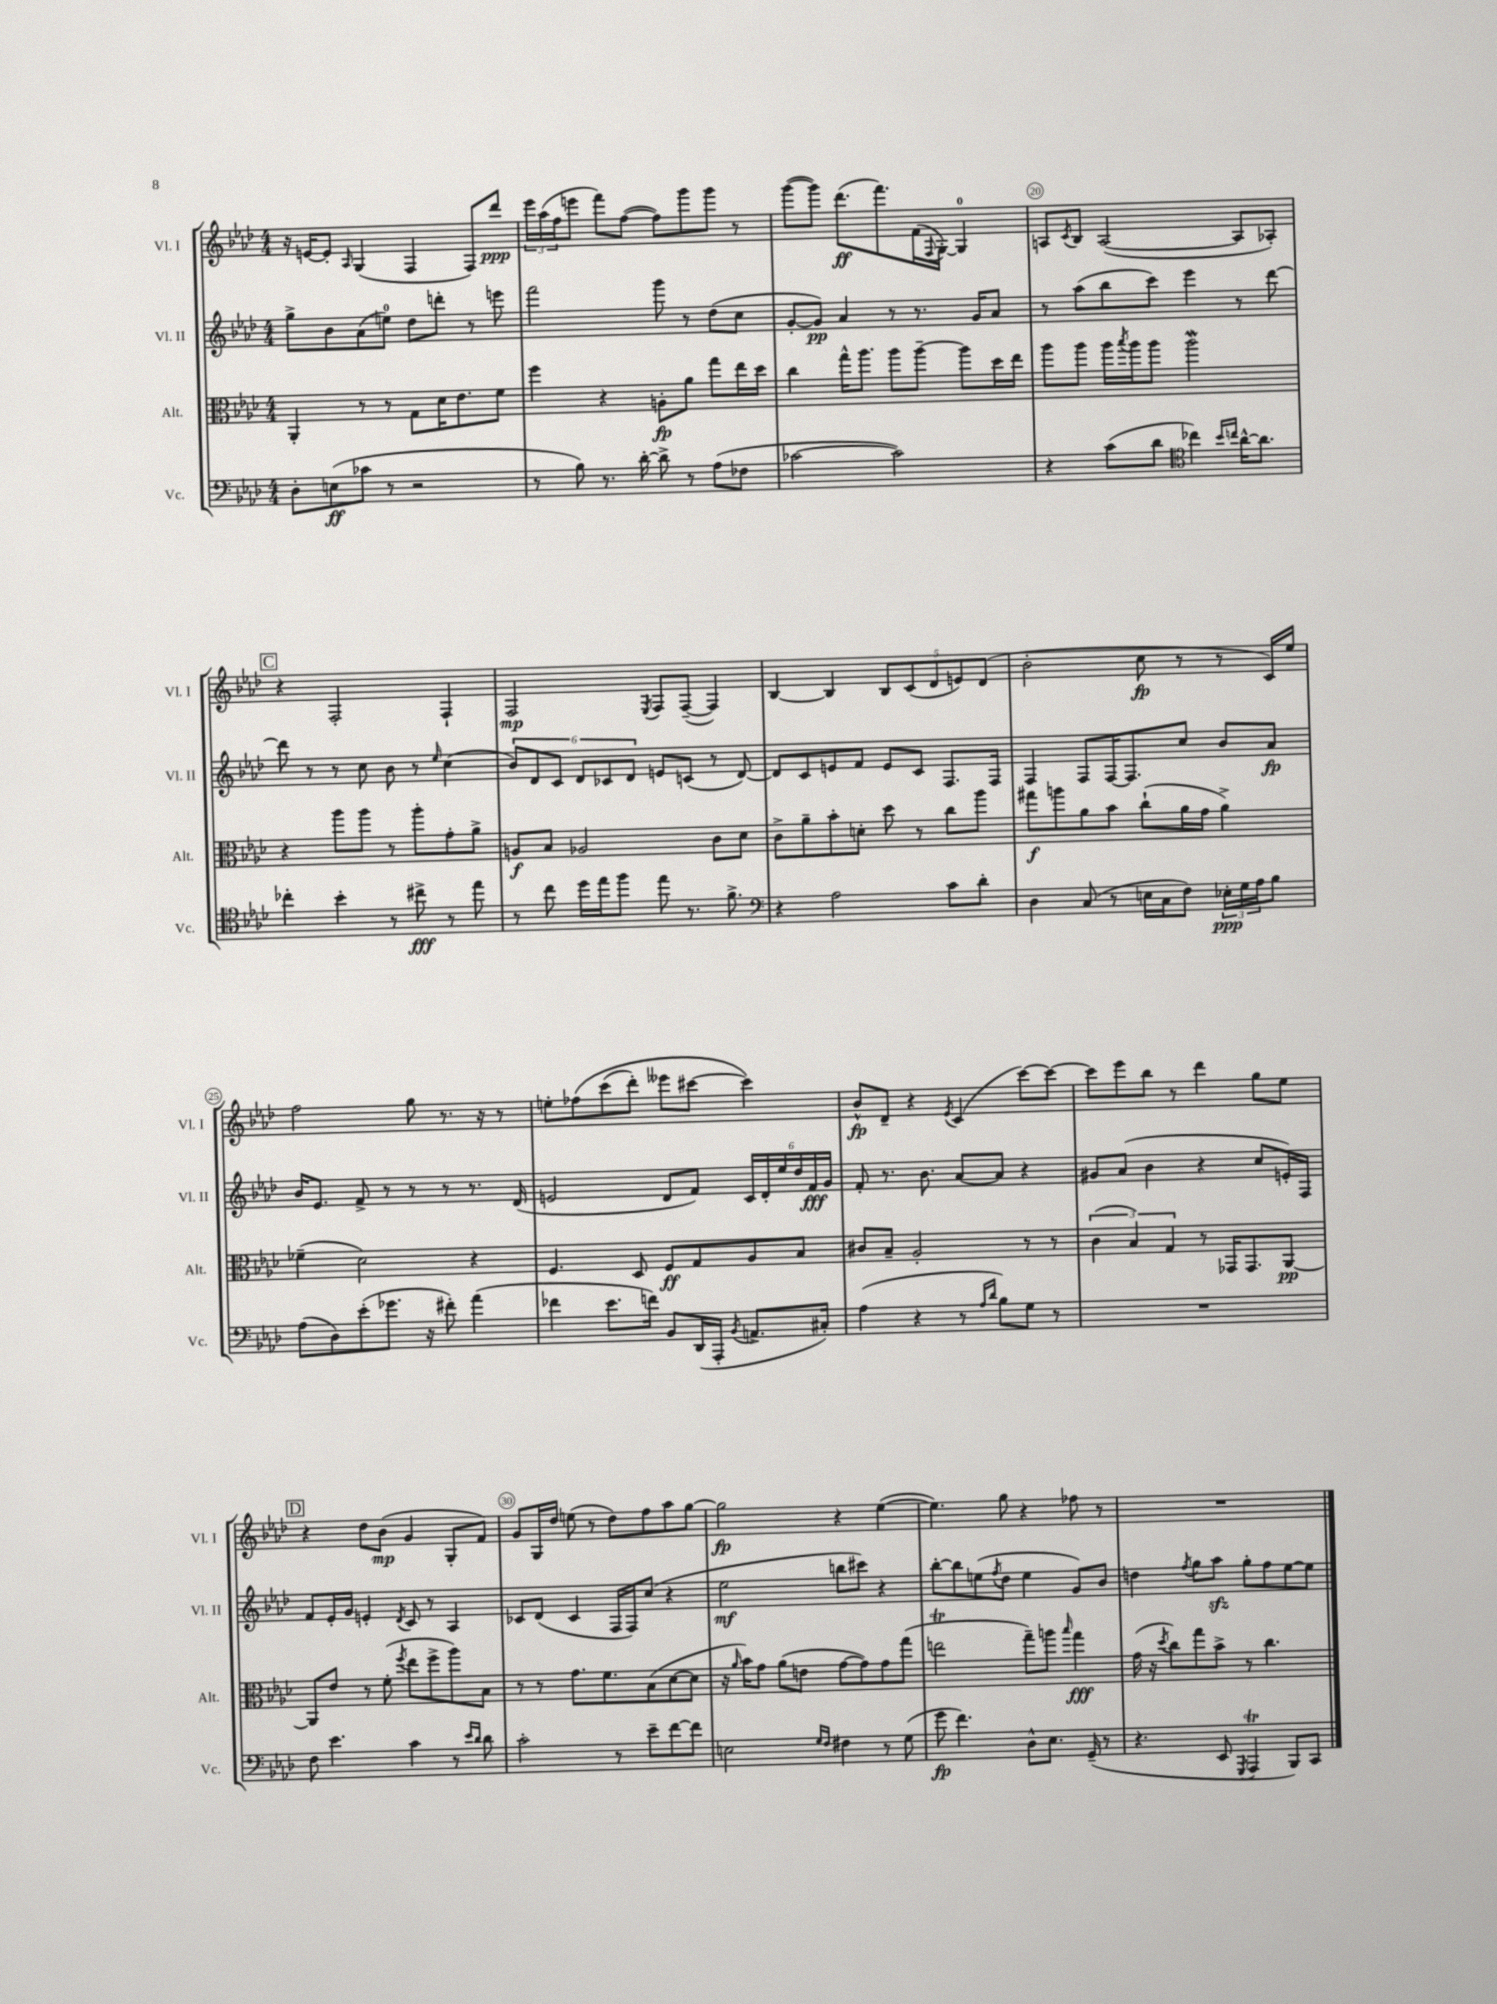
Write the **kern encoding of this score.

**kern	**dynam	**kern	**dynam	**kern	**dynam	**kern	**dynam
*part4	*part4	*part3	*part3	*part2	*part2	*part1	*part1
*staff4	*staff4	*staff3	*staff3	*staff2	*staff2	*staff1	*staff1
*I"Vc.	*	*I"Alt.	*	*I"Vl. II	*	*I"Vl. I	*
*I'Vc.	*	*I'Alt.	*	*I'Vl. II	*	*I'Vl. I	*
*clefF4	*	*clefC3	*	*clefG2	*	*clefG2	*
*k[b-e-a-d-]	*	*k[b-e-a-d-]	*	*k[b-e-a-d-]	*	*k[b-e-a-d-]	*
*M4/4	*	*M4/4	*	*M4/4	*	*M4/4	*
=17	=17	=17	=17	=17	=17	=17	=17
8D-'\L	.	4AA-'/	.	8gg^\L	.	16r	.
.	.	.	.	.	.	[16en/KL	.
(8En\	ff	.	.	8b-\	.	8e'/J]	.
.	.	.	.	.	.	16qqA-/	.
8c-X\J	.	8r	.	(8a-\	.	(4G/	.
8r	.	8r	.	8een\J)	.	.	.
2r	.	8G\L	.	8dd-\L	.	4F/	.
.	.	16d-\K	.	8dddn'\J	.	.	.
.	.	8.e-\	.	.	.	.	.
.	.	.	.	8r	.	8F/L)	.
.	.	8f\J	.	8eeen\	.	8ddd-/J	ppp
=18	=18	=18	=18	=18	=18	=18	=18
8r	.	4ff\	.	2fff\	.	24eee-\LL	.
.	.	.	.	.	.	(24aa-\	.
.	.	.	.	.	.	24ff\J	.
8B-\)	.	.	.	.	.	8eeen\J	.
8.r	.	4r	.	.	.	8fff\L)	.
.	.	.	.	.	.	([8ff\J	.
[16d-'\	.	.	.	.	.	.	.
8d-^\]	.	8An'\L	fp	8ggg\	.	8ff\L])	.
8r	.	8a-\J	.	8r	.	8ggg\	.
(8A-\L	.	8gg\L	.	(8dd-\L	.	8ggg\J	.
8F-X\J	.	16ee-\L	.	8cc\J	.	8r	.
.	.	16dd-\JJ	.	.	.	.	.
=19	=19	=19	=19	=19	=19	=19	=19
[2c-X\	.	4cc\	.	[8g'/L	.	([8ggg\L	.
.	.	.	.	8g/J])	pp	8ggg\J])	.
.	.	16gg^^\KL	.	4a-/	.	(8.ddd-\L	ff
.	.	8.aa-\J	.	.	.	.	.
.	.	.	.	.	.	8.fff\)	.
2c-\])	.	8aa-\L	.	8r	.	.	.
.	.	[8aa-~\J	.	8.r	.	(16f\L	.
.	.	.	.	.	.	8qqF/	.
.	.	.	.	.	.	[16G'\JJ)	.
.	.	8aa-\L]	.	.	.	4G/]	.
.	.	.	.	16g/KL	.	.	.
.	.	16dd-\L	.	8a-/J	.	.	.
.	.	16ee-\JJ	.	.	.	.	.
=20	=20	=20	=20	=20	=20	=20	=20
4r	.	8aa-\L	.	8r	.	8An/L	.
.	.	.	.	.	.	8qc/	.
.	.	8aa-\J	.	(8aa-\L	.	8B-/J	.
(8c\L	.	16aa-\LL	.	8bb-\	.	([2A/	.
.	.	8qbb-/	.	.	.	.	.
.	.	16aa-\J	.	.	.	.	.
8d-\J	.	8aa-\J	.	8ccc\J)	.	.	.
*clefC4	*	*	*	*	*	*	*
4cc-X\)	.	2aa-w\	.	4eee-\	.	.	.
16qqb-/LL	.	.	.	.	.	.	.
16qqccn/JJ	.	.	.	.	.	.	.
[16a-^^\KL	.	.	.	8r	.	8A/L]	.
8.a-\J]	.	.	.	.	.	.	.
.	.	.	.	[8ddd-\	.	8A-X'/J)	.
!!LO:LB:g=z
!!LO:REH:place=s1:t=C
=21	=21	=21	=21	=21	=21	=21	=21
4cc-X'\	.	4r	.	8ddd-\]	.	4r	.
.	.	.	.	8r	.	.	.
4b-'\	.	8aa-\L	.	8r	.	2F'/	.
.	.	8aa-\J	.	8cc\	.	.	.
8r	.	8r	.	8b-\	.	.	.
8cc#X^\	fff	8aa-'\L	.	8r	.	.	.
.	.	.	.	16qqee-/	.	.	.
8r	.	8g'\	.	(4cc\	.	4F`/	.
8ee-\	.	8a-^\J	.	.	.	.	.
=22	=22	=22	=22	=22	=22	=22	=22
8r	.	8An/L	f	12b-/L)	.	2F/	mp
.	.	.	.	12d-/	.	.	.
8cc\	.	8B-/J	.	.	.	.	.
.	.	.	.	12c/J	.	.	.
16dd-\LL	.	2A-X/	.	12d-/L	.	.	.
16ee-\J	.	.	.	.	.	.	.
.	.	.	.	12c-X/	.	.	.
8ff\J	.	.	.	.	.	.	.
.	.	.	.	12d-/J	.	.	.
.	.	.	.	.	.	8qE-/	.
8ee-\	.	.	.	8en/L	.	8F/L	.
8.r	.	.	.	(8cn/J	.	([8F~/J	.
.	.	8c\L	.	8r	.	4F/])	.
8.f^\	.	.	.	.	.	.	.
.	.	8d-\J	.	[8d-/)	.	.	.
=23	=23	=23	=23	=23	=23	=23	=23
*clefF4	*	*	*	*	*	*	*
4r	.	8c^\L	.	8d-/L]	.	[4B-/	.
.	.	8a-~\	.	8c/	.	.	.
2A-\	.	8b-'\	.	8en/	.	4B-/]	.
.	.	8dn'\J	.	8f/J	.	.	.
.	.	8dd-\	.	8e/L	.	10B-/L	.
.	.	.	.	.	.	(10c/	.
.	.	8r	.	8c/J	.	.	.
.	.	.	.	.	.	10d-/	.
8c\L	.	8cc\L	.	8.F/L	.	.	.
.	.	.	.	.	.	10en/)	.
8d-'\J	.	8aa-\J	.	.	.	.	.
.	.	.	.	.	.	(10d-/J	.
.	.	.	.	16F/Jk	.	.	.
=24	=24	=24	=24	=24	=24	=24	=24
4D-\	.	8gg#X\L	f	4F/	.	2b-'\	.
.	.	8aan\	.	.	.	.	.
(8C/	.	8a-\	.	8F/L	.	.	.
8r	.	8b-\J	.	[16F/K	.	.	.
.	.	.	.	8.F/]	.	.	.
16En\LL	.	(8cc`\L	.	.	.	8cc\	fp
16C\J	.	.	.	.	.	.	.
8F\J)	.	16a-\L	.	8cc/J	.	8r	.
.	.	16g\JJ	.	.	.	.	.
24E-X'\LL	ppp	4a-^\)	.	8b-/L	.	8r	.
24G\	.	.	.	.	.	.	.
24A-\J	.	.	.	.	.	.	.
8B-\J	.	.	.	8a-/J	fp	16c/LL)	.
.	.	.	.	.	.	16ee-/JJ	.
!!LO:LB:g=z
=25	=25	=25	=25	=25	=25	=25	=25
(8A-\L	.	(4f-X~\	.	16b-/KL	.	2ff\	.
.	.	.	.	8.e-/J	.	.	.
8D-\)	.	.	.	.	.	.	.
(8e-'\	.	2d-\)	.	8f^/	.	.	.
8.g-X\J	.	.	.	8r	.	.	.
.	.	.	.	8r	.	8gg\	.
16r	.	.	.	.	.	.	.
8f#X'\)	.	.	.	8r	.	8.r	.
(4a-\	.	4r	.	8.r	.	.	.
.	.	.	.	.	.	16r	.
.	.	.	.	.	.	8r	.
.	.	.	.	(16d-/	.	.	.
=26	=26	=26	=26	=26	=26	=26	=26
4f-X\	.	4.F/	.	2en/	.	8een'\L	.
.	.	.	.	.	.	(8ff-X\	.
8.e-\L	.	.	.	.	.	(8ccc\	.
.	.	8D-/	.	.	.	8ddd-'\J)	.
16fn\Jk)	.	.	.	.	.	.	.
8BB-/L	.	8F/L	ff	8d-/L	.	8eee--X\L	.
(16DD-/L	.	8G/	.	8f/J)	.	[8ccc#X\J	.
16AAA-'/JJ	.	.	.	.	.	.	.
8qBB-/	.	.	.	.	.	.	.
8.AAn^/L	.	8A-/	.	24c/LL	.	4ccc#\])	.
.	.	.	.	24d-'/	.	.	.
.	.	.	.	24ee-/	.	.	.
.	.	8B-/J	.	24dd-/	.	.	.
.	.	.	.	24f/	fff	.	.
16C#X'/Jk)	.	.	.	.	.	.	.
.	.	.	.	24g/JJ	.	.	.
=27	=27	=27	=27	=27	=27	=27	=27
(4A-\	.	8c#X/L	.	8f'/	.	8b-^^/L	fp
.	.	8B-~/J	.	8.r	.	8d-~/J	.
4r	.	2A-'/	.	.	.	4r	.
.	.	.	.	8.b-\	.	.	.
.	.	.	.	.	.	8qe-/	.
8r	.	.	.	[8a-/L	.	(4c/	.
16qqA-/LL	.	.	.	.	.	.	.
16qqd-/JJ	.	.	.	.	.	.	.
8B-\L)	.	.	.	8a-/J]	.	.	.
8G\J	.	8r	.	4r	.	[8ccc\L)	.
8r	.	8r	.	.	.	8ccc\J_	.
=28	=28	=28	=28	=28	=28	=28	=28
1r	.	(6c\	.	8g#X/L	.	8ccc\L]	.
.	.	.	.	(8a-/J	.	8eee-\	.
.	.	6B-/)	.	.	.	.	.
.	.	.	.	4b-\	.	8bb-\J	.
.	.	6G/	.	.	.	.	.
.	.	.	.	.	.	8r	.
.	.	8r	.	4r	.	4ddd-\	.
.	.	16GG-X/KL	.	.	.	.	.
.	.	8.GG-/	.	.	.	.	.
.	.	.	.	8cc/L	.	8gg\L	.
.	.	[8AA-/J	pp	16en'/L)	.	8ee-\J	.
.	.	.	.	16F/JJ	.	.	.
!!LO:LB:g=z
!!LO:REH:place=s1:t=D
=29	=29	=29	=29	=29	=29	=29	=29
8F\	.	8AA-/L]	.	8f/L	.	4r	.
4.e-\	.	8e-/J	.	16e-'/L	.	.	.
.	.	.	.	16g/JJ	.	.	.
.	.	8r	.	4en'/	.	8dd-\L	.
.	.	(8f'\	.	.	.	(8b-\J	mp
.	.	8qff/	.	8qd-/	.	.	.
4c\	.	8ee-\L	.	8c/	.	4g/	.
.	.	8ff^\	.	8r	.	.	.
8r	.	8aa-\)	.	4A-/	.	8G'/L	.
16qqe-/LL	.	.	.	.	.	.	.
16qqd-/JJ	.	.	.	.	.	.	.
8d-\	.	8B-\J	.	.	.	8f/J)	.
=30	=30	=30	=30	=30	=30	=30	=30
2c'\	.	8r	.	8c-X/L	.	8g/L	.
.	.	8r	.	(8d-/J	.	16G/L	.
.	.	.	.	.	.	16dd-/JJ	.
.	.	8.g\L	.	4c-/	.	(8een\	.
.	.	.	.	.	.	8r	.
.	.	8.f\	.	.	.	.	.
8r	.	.	.	16F/LL	.	8dd-\L)	.
.	.	.	.	16F/J)	.	.	.
8e-~\L	.	(8B-\	.	(8cc/J	.	8ff\	.
[8f\	.	[8d-\	.	4r	.	8aa-\	.
8f\J]	.	8d-\J]	.	.	.	[8gg\J	.
=31	=31	=31	=31	=31	=31	=31	=31
2En\	.	16r	.	2ee-\	mf	2gg\]	fp
.	.	16qqa-/	.	.	.	.	.
.	.	16b-\KL)	.	.	.	.	.
.	.	8g\J	.	.	.	.	.
.	.	(8a-\L	.	.	.	.	.
.	.	8en\J	.	.	.	.	.
16qqG/LL	.	.	.	.	.	.	.
16qqF/JJ	.	.	.	.	.	.	.
4F#X\	.	[8g\L	.	8bbn\L	.	4r	.
.	.	8g\])	.	8ccc#X\J)	.	.	.
8r	.	8g\	.	4r	.	([4ee-\	.
(8G\	.	(8gg\J	.	.	.	.	.
=32	=32	=32	=32	=32	=32	=32	=32
8g\	fp	2eent\	.	[8bb-'\L	.	4.ee-\])	.
4.f\)	.	.	.	8bb-\]	.	.	.
.	.	.	.	(8een\	.	.	.
.	.	.	.	8qff/	.	.	.
.	.	.	.	8dd-\J	.	8gg\	.
8D-^^\L	.	8gg~\L)	.	4ee\	.	4r	.
8.E-\J	.	8aan\J	.	.	.	.	.
.	.	16qqbb-/	.	.	.	.	.
.	.	4gg\	fff	8g/L)	.	8ff-X\	.
(16GG~/	.	.	.	.	.	.	.
8r	.	.	.	8b-/J	.	8r	.
=33	=33	=33	=33	=33	=33	=33	=33
4.r	.	(16g\	.	4ddn\	.	1r	.
.	.	16r	.	.	.	.	.
.	.	8qdd-/	.	.	.	.	.
.	.	8cc\L)	.	.	.	.	.
.	.	.	.	8qff/	.	.	.
.	.	8gg\	.	8gg\L	.	.	.
8EE-/	.	8b-^\J	.	8aa-zz\J	.	.	.
8qGGG/	.	.	.	.	.	.	.
4AAA-T/	.	8r	.	8gg'\L	.	.	.
.	.	4.cc\	.	8ff\	.	.	.
8BBB-/L)	.	.	.	[8ee-\	.	.	.
8CC/J	.	.	.	8ee-\J]	.	.	.
==	==	==	==	==	==	==	==
*-	*-	*-	*-	*-	*-	*-	*-
